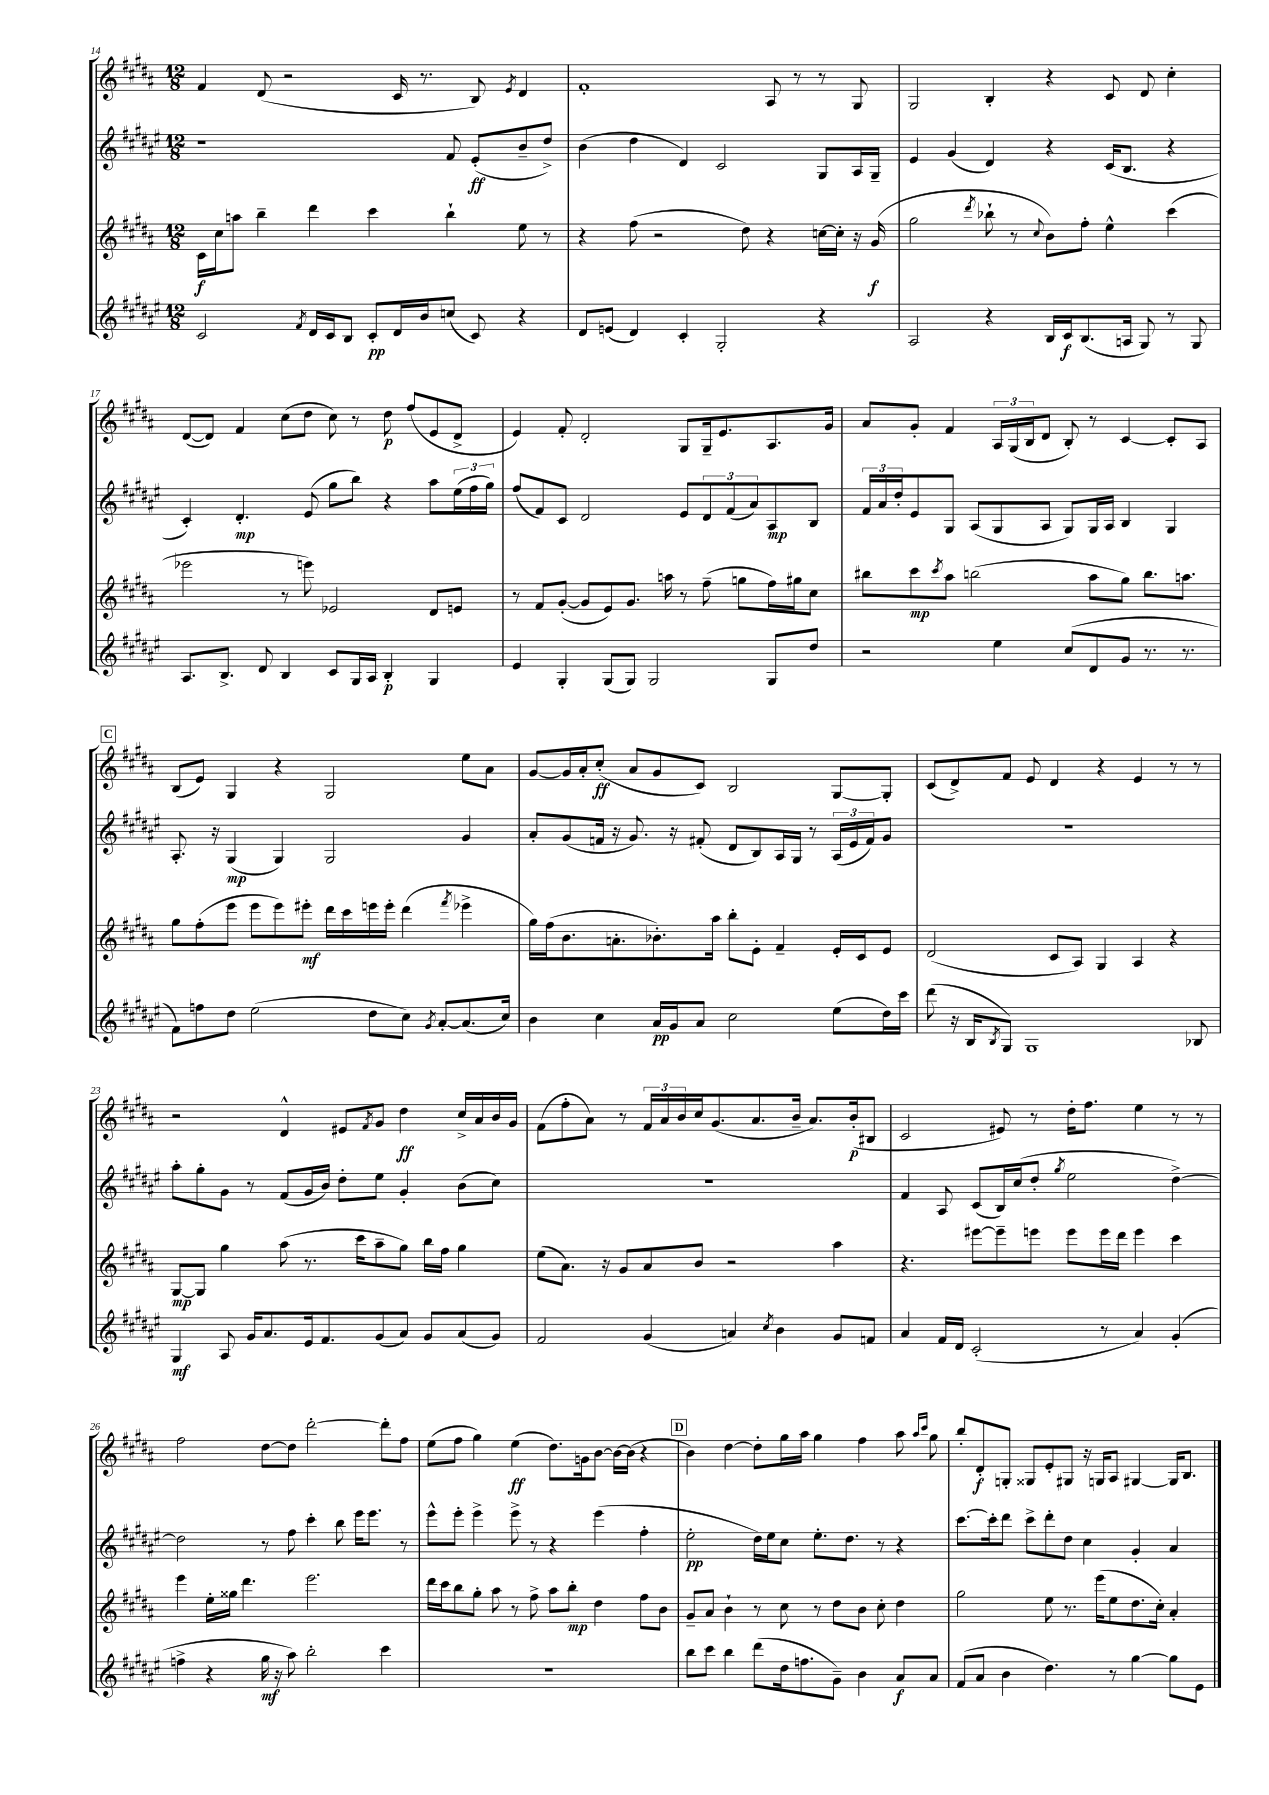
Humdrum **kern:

**kern	**kern	**kern	**kern
*staff4	*staff3	*staff2	*staff1
*clefG2	*clefG2	*clefG2	*clefG2
*k[f#c#g#d#a#e#]	*k[f#c#g#d#a#]	*k[f#c#g#d#a#e#]	*k[f#c#g#d#a#]
*M12/8	*M12/8	*M12/8	*M12/8
2c#	16c#	1r	4f#
.	16cc#	.	.
.	8aa	.	.
.	4bb~	.	(8d#
.	.	.	2r
8qf#	.	.	.
16d#	4ddd#	.	.
16c#	.	.	.
8B	.	.	.
8c#'	4ccc#	.	.
16d#	.	.	16c#
16b	.	.	8.r
(8cc	4bb`	8f#	.
8c#)	.	(8e#'	8B)
.	.	.	8qe
4r	8ee	8b~	4d#
.	8r	8dd#^)	.
=	=	=	=
8d#	4r	(4b	1f#'
(8e	.	.	.
4d#)	(8ff#	4dd#	.
.	2r	.	.
4c#'	.	4d#)	.
2G#'	.	2c#	.
.	8dd#)	.	.
.	4r	.	8A#
.	.	.	8r
4r	[16cc	8G#	8r
.	16cc']	.	.
.	16r	16A#	8G#
.	(16g#	16G#~	.
=	=	=	=
2A#	2gg#	4e#	2G#
.	.	(4g#	.
.	8qddd#	.	.
4r	8bb-`	4d#)	4B'
.	8r	.	.
.	8qqcc#	.	.
16B	8b)	4r	4r
16c#	.	.	.
(8.B	8ff#'	.	.
.	4ee^^	(16c#	8c#
16A	.	8.B	.
8G#)	.	.	8d#
8r	(4ccc#	4r	4cc#'
8G#	.	.	.
=	=	=	=
8.A#	2eee-	4c#')	([8d#
.	.	.	8d#])
8.B^	.	.	.
.	.	4.d#'	4f#
8d#	.	.	.
4B	8r	.	(8cc#
.	8eee)	(8e#	8dd#
8c#	2e-	8gg#	8cc#)
16G#	.	8bb)	8r
16A#	.	.	.
4B'	.	4r	8dd#
.	.	.	(8ff#
4G#	8d#	8aa#	8e
.	8e	(24ee#	8d#^
.	.	24ff#	.
.	.	24gg#)	.
=	=	=	=
4e#	8r	(8ff#	4e)
.	8f#	8f#)	.
4G#'	([8g#'	8c#	8f#'
.	8g#]	2d#	2d#'
(8G#	8e)	.	.
8G#)	8.g#	.	.
2G#	.	.	.
.	16aa	.	.
.	8r	8e#	8G#
.	(8ff#~	12d#	16G#~
.	.	.	8.e
.	.	(12f#	.
.	8gg	.	.
.	.	12a#)	.
8G#	16ff#)	8A#	8.A#
.	16gg#	.	.
8dd#	8cc#	8B	.
.	.	.	16g#
=	=	=	=
2r	8bb#	24f#	8a#
.	.	24a#	.
.	.	24dd#'	.
.	8ccc#	8e#	8g#'
.	8qccc#	.	.
.	8aa#	8G#	4f#
.	(2bb	(8A#	.
4ee#	.	8G#	24A#
.	.	.	(24G#
.	.	.	24B
.	.	8A#	8d#
(8cc#	.	8G#)	8B')
8d#	8aa#	16G#	8r
.	.	16A#	.
8g#	8gg#)	4B	[4c#
8.r	8.bb	.	.
.	.	4G#	8c#']
8.r	8.aa	.	.
.	.	.	8A#
=	=	=	=
8f#)	8gg#	8.A#'	(8B
8ff	(8ff#'	.	8e)
.	.	16r	.
8dd#	8eee	(4G#	4G#
(2ee#	8eee	.	.
.	8eee)	4G#)	4r
.	8eee#'	.	.
.	16ddd#	2G#	2G#
.	16ccc#	.	.
8dd#	16eee	.	.
.	16eee'	.	.
8cc#)	(4ddd#	.	.
8qg#	.	.	.
[8a#'	.	.	.
.	8qfff#	.	.
(8.a#]	4eee-^	4g#	8ee
.	.	.	8a#
16cc#)	.	.	.
=	=	=	=
4b	16gg#)	8a#'	[8g#
.	(16ff#	.	.
.	8.b	(8g#	16g#]
.	.	.	16a#'
4cc#	.	16f	(8cc#'
.	8.a'	16r	.
.	.	8.g#)	8a#
16a#	8.b-')	.	8g#
16g#	.	16r	.
8a#	.	(8f#'	8c#)
.	16aa#	.	.
2cc#	8bb'	8d#	2B
.	8e'	8B)	.
.	4f#~	16A#	.
.	.	16G#	.
.	.	8r	.
(8ee#	16e'	(24A#	[8G#
.	.	24e#	.
.	16c#	.	.
.	.	24f#)	.
16dd#)	8e	8g#	8G#']
16ccc#	.	.	.
=	=	=	=
(8ddd#	(2d#	1.r	(8c#
16r	.	.	8d#^)
16B	.	.	.
8qB	.	.	.
8G#)	.	.	8f#
1G#	.	.	8e
.	8c#	.	4d#
.	8A#)	.	.
.	4G#	.	4r
.	4A#	.	4e
.	4r	.	8r
8B-	.	.	8r
=	=	=	=
4G#	[8G#	8aa#'	2r
.	8G#]	8gg#'	.
8A#	4gg#	8g#	.
16g#	.	8r	.
8.a#	.	.	.
.	(8aa#	(8f#	4d#^^
16e#	8.r	16g#	.
8.f#	.	16b)	.
.	.	8dd#'	8e#
.	16ccc#	.	.
.	.	.	8qf#
(8g#	8aa#~	8ee#	8g#
8a#)	8gg#)	4g#'	4dd#
8g#	16bb	.	.
.	16ff#	.	.
(8a#	4gg#	(8b	16cc#^
.	.	.	16a#
8g#)	.	8cc#)	16b
.	.	.	16g#
=	=	=	=
2f#	(8ee	1.r	(8f#
.	8.a#)	.	8ff#'
.	.	.	8a#)
.	16r	.	.
.	8g#	.	8r
(4g#	8a#	.	24f#
.	.	.	24a#
.	.	.	24b
.	8b	.	16cc#
.	.	.	(8.g#
4a)	2r	.	.
.	.	.	8.a#
8qcc#	.	.	.
4b	.	.	.
.	.	.	16b~
.	.	.	8.a#)
8g#	4aa#	.	.
.	.	.	(16b'
8f	.	.	8B#
=	=	=	=
4a#	4.r	4f#	2c#
16f#	.	8A#	.
16d#	.	.	.
(2c#'	[8eee#	(8c#	.
.	8eee#~]	16B)	8e#)
.	.	(16cc#	.
.	8eee	8dd#'	8r
.	.	8qgg#	.
.	8eee	2ee#	16dd#'
.	.	.	8.ff#
8r	16eee	.	.
.	16ddd#	.	.
4a#)	4eee	.	4ee
(4g#'	4ccc#	[4dd#^)	8r
.	.	.	8r
=	=	=	=
4ff^	4eee	2dd#]	2ff#
4r	16ee'	.	.
.	16gg##	.	.
.	4.ddd#	.	.
16gg#	.	8r	[8dd#
16r	.	.	.
8aa#)	.	8ff#	8dd#]
2bb'	2.eee	4ccc#'	[2ddd#'
.	.	8bb	.
.	.	16eee#	.
.	.	8.eee#	.
4ccc#	.	.	8ddd#']
.	.	8r	8ff#
=	=	=	=
1.r	16ddd#	8eee#^^	(8ee
.	16ccc#	.	.
.	8bb	8eee#'	8ff#
.	8gg#'	4eee#^	4gg#)
.	8aa#	.	.
.	8r	8eee#^	(4ee
.	8ff#^	8r	.
.	8aa#	4r	8.dd#)
.	8bb'	.	.
.	.	.	16g
.	4dd#	(4eee#	[8b
.	.	.	16b_
.	.	.	(16b]
.	8ff#	4ff#'	4r
.	8b	.	.
=	=	=	=
8bb	8g#~	2ee#'	4b)
8ccc#	8a#	.	.
4bb	4b`	.	[4dd#
(8ddd#	8r	16dd#)	8dd#']
.	.	16ee#	.
16dd#	8cc#	8cc#	16gg#
8.ff	.	.	16aa#
.	8r	8.ee#'	4gg#
8g#~)	8dd#	.	.
.	.	8.dd#	.
4b	8b	.	4ff#
.	8cc#'	8r	.
8a#	4dd#	4r	8aa#
.	.	.	16qqaa#
.	.	.	16qqccc#
8a#	.	.	8gg#
=	=	=	=
(8f#	2gg#	[8.ccc#	8bb'
8a#	.	.	8d#'
.	.	16ccc#']	.
4b	.	8ddd#	8G'
.	.	8ccc#^	8G##
4.dd#)	8ee	8ddd#'	8e'
.	8.r	8dd#	8G#
.	.	4cc#	16r
.	(16eee	.	16G
8r	8ee	.	8A#
[4gg#	8.dd#	4g#'	[4G#
.	16cc#')	.	.
8gg#]	4a#'	4a#	16G#]
.	.	.	8.B
8e#	.	.	.
==	==	==	==
*-	*-	*-	*-
